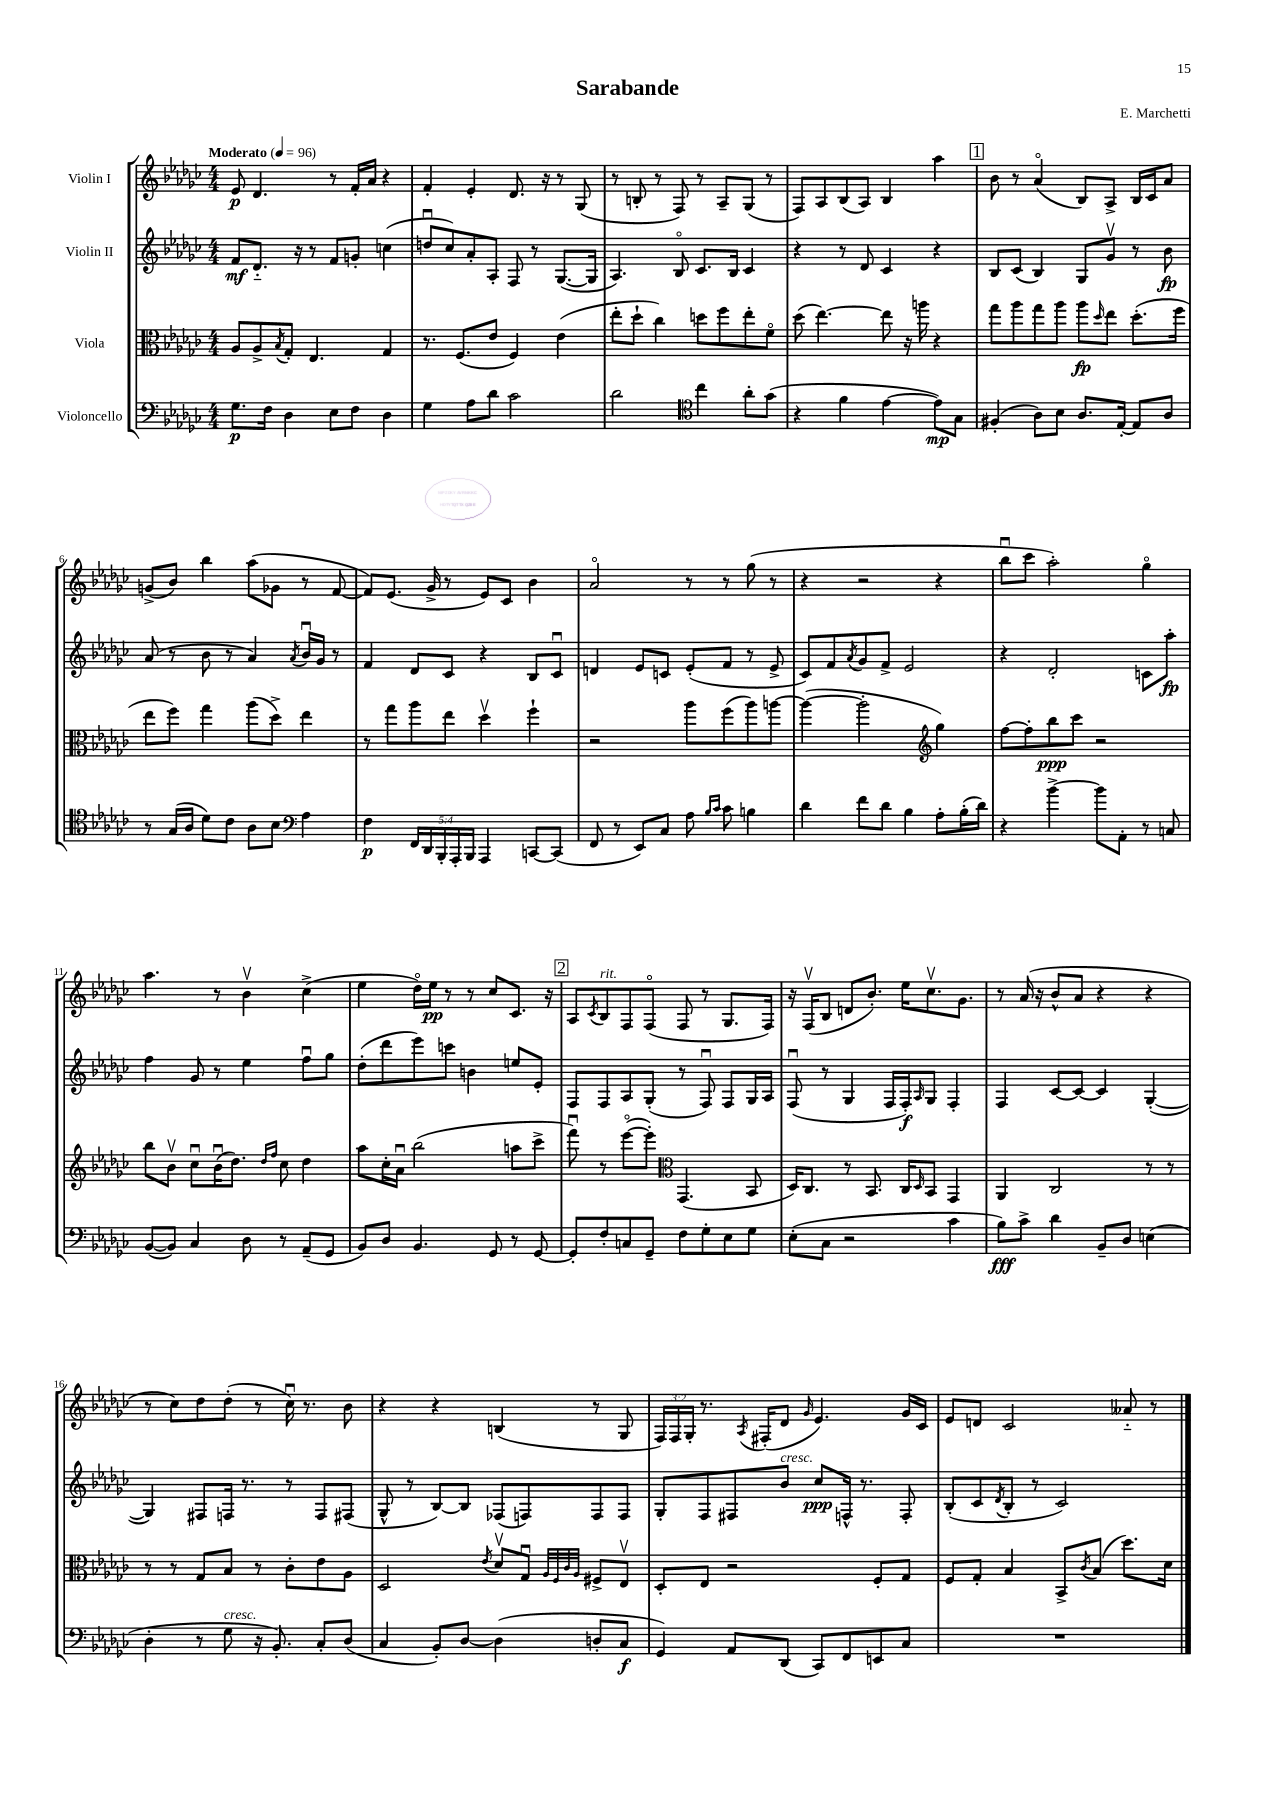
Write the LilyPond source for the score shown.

\header { title = "Sarabande" composer = "E. Marchetti" }
<<
\new StaffGroup <<
\new Staff = "s0" \with { instrumentName = "Violin I" } {
    \clef treble \key ges \major \numericTimeSignature \time 4/4 \override Staff.TupletNumber.text = #tuplet-number::calc-fraction-text \tempo "Moderato" 4 = 96
    ees'8\p des'4. r8 f'16-. aes'16 r4 |
    f'4-. ees'4-. des'8. r16 r8 ges8( |
    r8 b8-. r8 f8) r8 aes8-- ges8( r8 |
    f8) aes8 bes8( aes8) bes4 aes''4 |
    \mark \markup { \box "1" } bes'8 r8 aes'4\flageolet( bes8) aes8-> bes16 ces'16 aes'8 |
    g'8->( bes'8) bes''4 aes''8( ges'8 r8 f'8~ |
    f'8) ees'8.( ges'16-> r8 ees'8) ces'8 bes'4 |
    aes'2\flageolet r8 r8 ges''8( r8 |
    r4 r2 r4 |
    bes''8\downbow ces'''8 aes''2-.) ges''4\flageolet |
    aes''4. r8 bes'4\upbow ces''4->( |
    ees''4 des''16\flageolet) ees''16\pp r8 r8 ces''8 ces'8. r16 |
    \mark \markup { \box "2" } aes8 \acciaccatura { ces'8 } bes8^\markup { \italic "rit." } f8 f8\flageolet( f8 r8 ges8. f16) |
    r16 f16\upbow( bes8 d'8 bes'8.-.) ees''16 ces''8.\upbow ges'8. |
    r8 aes'16( r16 bes'8-^ aes'8 r4 r4 |
    r8 ces''8) des''8 des''8-.( r8 ces''16\downbow) r8. bes'8 |
    r4 r4 b4( r8 ges8 |
    \tuplet 3/2 { f16) f16 ges16-. } r8. \acciaccatura { aes8 } fis16-.( des'8 \grace { ges'16 } ees'4.) ges'16 ces'16 |
    ees'8 d'8 ces'2 aeses'8-_ r8 \bar "|." |
}
\new Staff = "s1" \with { instrumentName = "Violin II" } {
    \clef treble \key ges \major \numericTimeSignature \time 4/4
    f'8\mf des'8.-_ r16 r8 f'8 g'8-. c''4( |
    d''8\downbow ces''8) aes'8-. aes8-. f8 r8 ges8.~( ges16 |
    aes4.) bes8\flageolet ces'8. bes16 ces'4 |
    r4 r8 des'8 ces'4 r4 |
    \mark \markup { \box "1" } bes8 ces'8( bes4) ges8 ges'8\upbow r8 bes'8\fp |
    aes'8( r8 bes'8 r8 aes'4) \acciaccatura { aes'8 } bes'16\downbow ges'16 r8 |
    f'4 des'8 ces'8 r4 bes8 ces'8\downbow |
    d'4 ees'8 c'8 ees'8-.( f'8 r8 ees'8-> |
    ces'8) f'8 \acciaccatura { aes'8 } ges'8 f'8-> ees'2 |
    r4 des'2-. c'8 aes''8-.\fp |
    f''4 ges'8 r8 ees''4 f''8\downbow ges''8 |
    des''8-.( des'''8 ees'''8) c'''8 b'4 e''8 ees'8-. |
    \mark \markup { \box "2" } f8 f8 aes8 ges8-.( r8 f8\downbow) f8 ges16 aes16 |
    f8\downbow( r8 ges4 f16 f16-.\f) \grace { aes16 } ges8 f4-. |
    f4 ces'8~ ces'8~ ces'4 ges4~-.( |
    ges4) fis8 f16 r8. r8 f8 fis8( |
    ges8-^ r8 bes8~) bes8 fes8( f8) f8 f8 |
    ges8-. f8 fis8 bes'8^\markup { \italic "cresc." } ces''8\ppp f16-^ r8. f8-. |
    bes8-.( ces'8 \acciaccatura { des'8 } bes8-. r8 ces'2) \bar "|." |
}
\new Staff = "s2" \with { instrumentName = "Viola" } {
    \clef alto \key ges \major \numericTimeSignature \time 4/4
    aes8 aes8-> \acciaccatura { bes8 } ges8-. ees4. ges4 |
    r8. f8.( ees'8 f4) ees'4( |
    ees''8-. des''8-! ces''4) d''8 f''8 ees''8-. f'8\flageolet |
    des''8( ees''4.~) ees''8 r16 a''16 r4 |
    \mark \markup { \box "1" } ges''8 aes''8 ges''8 aes''8 aes''8\fp \grace { des''16 } ees''8 des''8.-.( f''16 |
    ees''8 f''8) ges''4 aes''8( des''8->) ees''4 |
    r8 ges''8 aes''8 ees''8 des''4\upbow f''4-! |
    r2 aes''8 f''8( aes''8) a''8~ |
    a''4~( a''2-. \clef treble ges''4) |
    f''8~ f''8-. bes''8\ppp ces'''8 r2 |
    bes''8 bes'8\upbow ces''8\downbow bes'16\downbow( des''8.) \grace { des''16 f''16 } ces''8 des''4 |
    aes''8 ces''16-. aes'16\downbow bes''2( a''8 ces'''8-> |
    \mark \markup { \box "2" } f'''8\downbow) r8 ees'''8~\flageolet( ees'''8-.) \clef alto ges,4.( bes,8 |
    des16) ces8. r8 bes,8. ces16 \grace { des16 } bes,8 ges,4 |
    aes,4 ces2 r8 r8 |
    r8 r8 ges8 bes8 r8 ces'8-. ees'8 aes8 |
    des2 \acciaccatura { ees'8 } des'8\upbow ges8\downbow \grace { aes32 f32 ces'32 aes32 } fis8-> ees8\upbow |
    des8-. ees8 r2 f8-. ges8 |
    f8 ges8-. bes4 bes,8-> \acciaccatura { ces'8 } bes8( des''8.) des'16 \bar "|." |
}
\new Staff = "s3" \with { instrumentName = "Violoncello" } {
    \clef bass \key ges \major \numericTimeSignature \time 4/4 \override Staff.TupletNumber.text = #tuplet-number::calc-fraction-text
    ges8.\p f16 des4 ees8 f8 des4 |
    ges4 aes8 des'8 ces'2 |
    des'2 \clef tenor ces''4 aes'8-. ges'8( |
    r4 f'4 ees'4~ ees'8\mp) ges8 |
    \mark \markup { \box "1" } fis4-.( aes8) bes8 aes8. ees16~-. ees8 aes8 |
    r8 ges16( aes16 des'8) ces'8 aes8 bes8 \clef bass aes4 |
    f4\p \tuplet 5/4 { f,16 des,16 bes,,16-. aes,,16-. bes,,16 } aes,,4 c,8~ c,8( |
    f,8 r8 ees,8) ces8 aes8 \grace { bes16 ces'16 } ces'8 b4 |
    des'4 f'8 des'8 bes4 aes8-. bes16-.( des'16) |
    r4 bes'4~-> bes'8 aes,8-. r8 c8 |
    bes,8~( bes,8) ces4 des8 r8 aes,8--( ges,8 |
    bes,8) des8 bes,4. ges,8 r8 ges,8~ |
    \mark \markup { \box "2" } ges,8-. f8-. c8 ges,8-- f8 ges8-. ees8 ges8 |
    ees8-.( ces8 r2 ces'4 |
    bes8\fff) ces'8-> des'4 bes,8-- des8 e4( |
    des4-. r8 ges8^\markup { \italic "cresc." } r16 bes,8.-.) ces8-. des8( |
    ces4 bes,8-.) des8~ des4( d8-. ces8\f |
    ges,4) aes,8 des,8( ces,8) f,8 e,8 ces8 |
    R1 \bar "|." |
}
>>
>>
